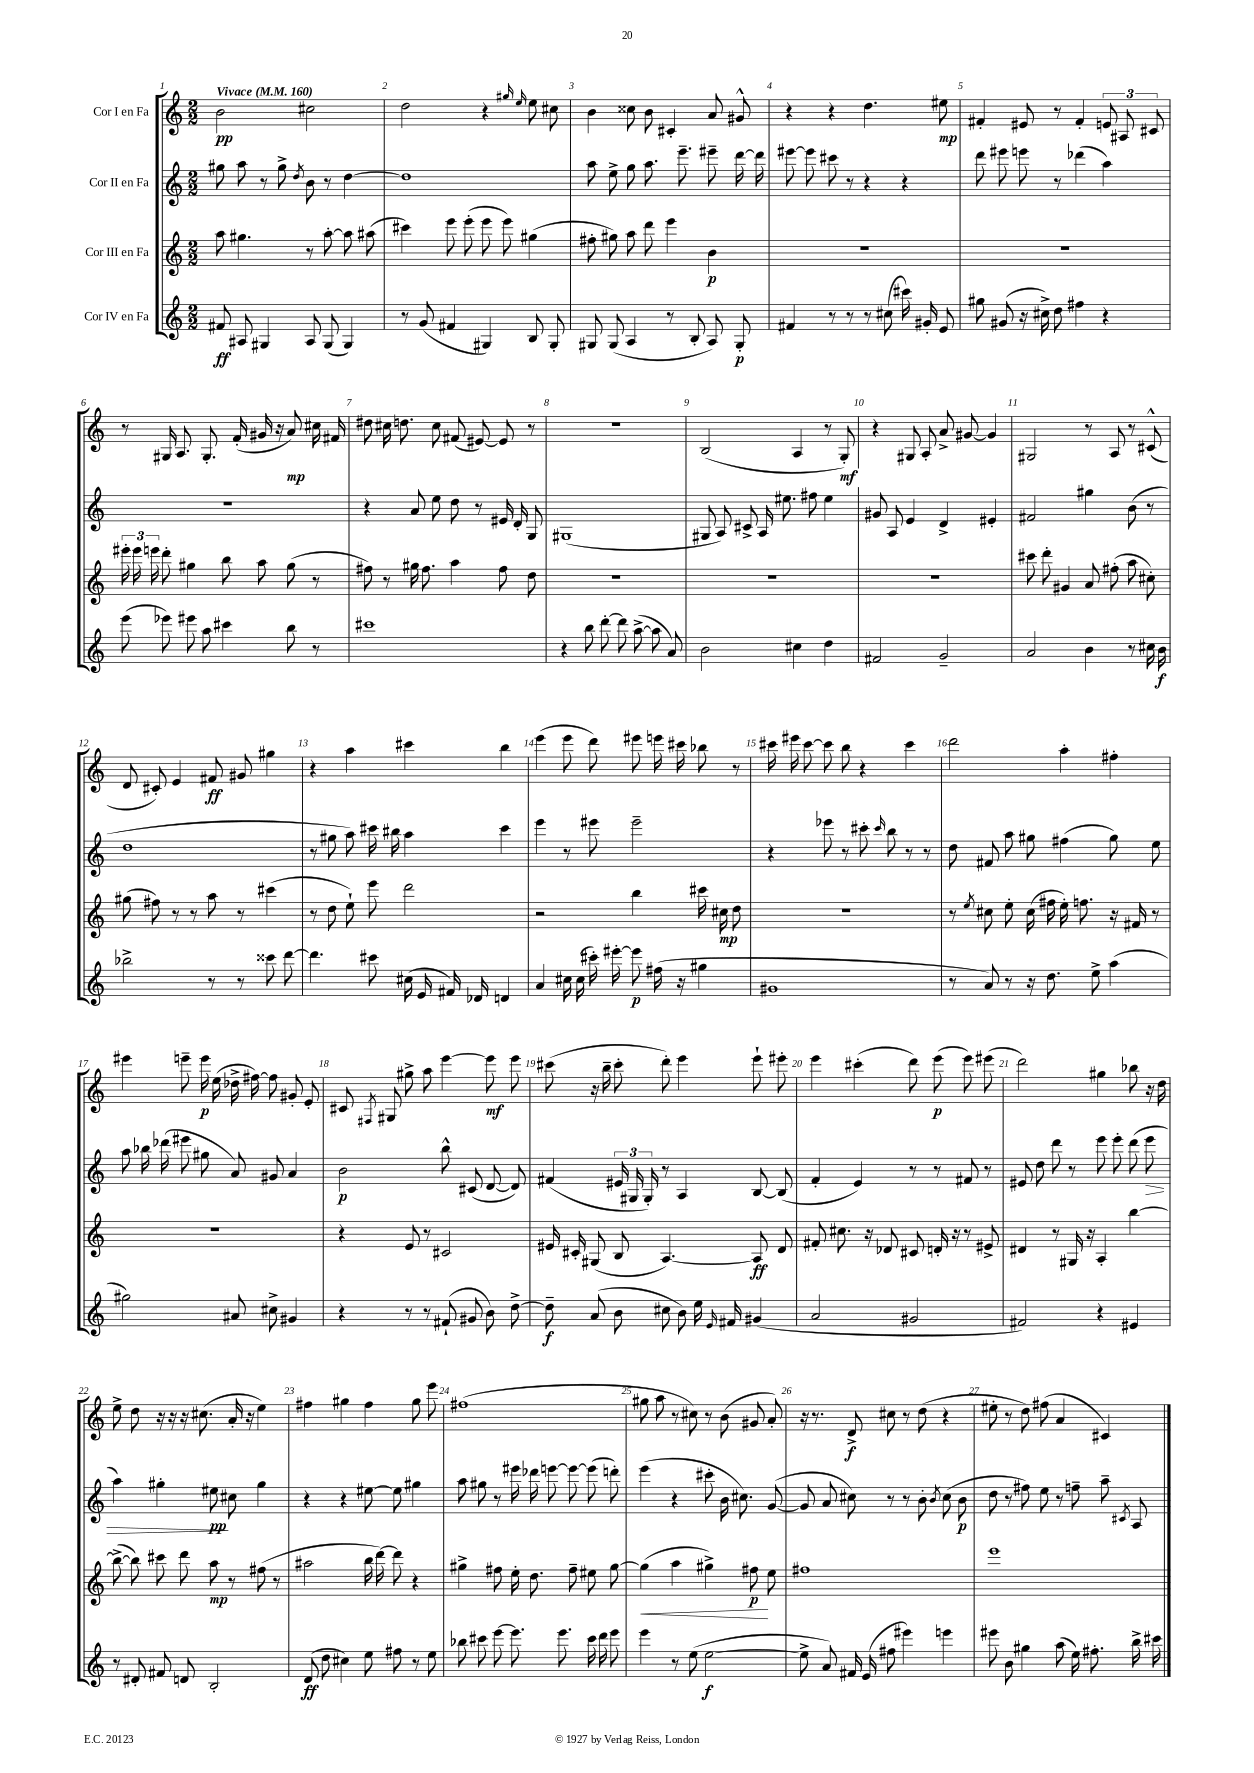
<<
\new StaffGroup <<
\new Staff = "s0" \with { instrumentName = "Cor I en Fa" } {
    \clef treble \key c \major \numericTimeSignature \time 2/2 \tempo "Vivace" 4 = 160
    \autoBeamOff b'2\pp cis''2 |
    d''2 r4 \grace { gis''16 e''16 } e''8 cis''8 |
    b'4 cisis''8 b'8 cis'4-. a'8 gis'8-^ |
    r4 r4 d''4. eis''8\mp |
    fis'4-. eis'8 r8 fis'4-. \tuplet 3/2 { e'8 ais8 cis'8 } |
    r8 gis16 a8. gis8.-. f'16-.( gis'16 r16 a'8\mp) cis''16 fis'16 |
    dis''8 cis''16 d''8. cis''8 fis'8( eis'8~) eis'8 r8 |
    R1 |
    b2( a4 r8 g8-.\mf) |
    r4 gis8 a8-. a'8-> gis'8~ gis'4 |
    gis2 r8 a8 r8 cis'8-^( |
    d'8 cis'8-.) e'4 fis'8\ff gis'8 gis''4 |
    r4 a''4 cis'''4 b''4 |
    e'''4( e'''8 d'''8) eis'''8 e'''16 cis'''16 bes''8 r8 |
    cis'''16 eis'''16 cis'''8~ cis'''8 b''8 r4 cis'''4 |
    d'''2 a''4-. fis''4-. |
    eis'''4 e'''8-- e'''16\p e''16( des''16-> fis''16~) fis''8 gis'8-. e'8-. |
    cis'8 \acciaccatura { fis8 } gis8 gis''8-> a''8 e'''4~ e'''8\mf e'''8 |
    cis'''8( r16 b''16-- cis'''8-. d'''8-.) e'''4 e'''8-! eis'''8-. |
    e'''4 cis'''4-.( d'''8) e'''8\p( e'''8) eis'''8( |
    d'''2) gis''4 bes''8 r16 d''16 |
    e''8-> d''8 r16 r16 r16 cis''8.( a'16-. r16 e''4) |
    fis''4 gis''4 fis''4 gis''8 e'''8 |
    fis''1( |
    gis''8 a''8 r8 cis''8) r8 b'8( gis'8 a'8-.) |
    r16 r8. d'8->\f cis''8 r8 d''8( r4 |
    eis''8-. r8 d''8) fis''8( a'4 cis'4) \bar "|." |
}
\new Staff = "s1" \with { instrumentName = "Cor II en Fa" } {
    \clef treble \key c \major \numericTimeSignature \time 2/2
    \autoBeamOff gis''8 a''8 r8 gis''8-> \acciaccatura { d''8 } b'8 r8 d''4~ |
    d''1 |
    a''8 e''8-> g''8 a''8. e'''8.-- eis'''8-- d'''16~ d'''16 |
    eis'''8~ eis'''8 cis'''8 r8 r4 r4 |
    d'''8 eis'''8 e'''8 r8 des'''4( a''4) |
    r1 |
    r4 a'8 e''8 d''8 r8 eis'16 d'16-. g8 |
    gis1( |
    gis8 a8) cis'8-> a16 eis''8. fis''8 eis''4 |
    gis'8 a8 e'4 d'4-> eis'4-. |
    fis'2 gis''4 b'8( r8 |
    d''1 |
    r8 gis''8 a''8) cis'''16 bis''16 a''4 cis'''4 |
    e'''4 r8 eis'''8 eis'''2-- |
    r4 ees'''8 r8 cis'''8-. \grace { cis'''16 } b''8 r8 r8 |
    d''8 fis'8 a''8 gis''8 fis''4( gis''8) e''8 |
    a''8 bes''16 des'''16( eis'''8 gis''8 a'8) gis'8 a'4 |
    b'2\p b''8-^ cis'8( d'8~ d'8) |
    fis'4( \tuplet 3/2 { eis'16 gis16 gis16-.) } r8 a4 b8~ b8( |
    f'4-. e'4) r8 r8 fis'8 r8 |
    eis'8 d''8 d'''8 r8 e'''8 e'''8-. d'''8( e'''8\> |
    a''4) gis''4-. eis''8\pp\! cis''8 gis''4 |
    r4 r4 eis''8~ eis''8 gis''4 |
    a''8 gis''8 r8 eis'''16 des'''16 e'''8~ e'''8~ e'''8( d'''8-.) |
    e'''4( r4 cis'''8-. b'16 cis''8.) g'8~( |
    g'8 a'8 cis''8) r8 r8 b'8-. \acciaccatura { b'8 } cis''8( b'8\p |
    d''8 r8 fis''8) e''8 r8 f''8-- a''8-- \acciaccatura { cis'8 } a8 \bar "|." |
}
\new Staff = "s2" \with { instrumentName = "Cor III en Fa" } {
    \clef treble \key c \major \numericTimeSignature \time 2/2
    \autoBeamOff a''8 gis''4. r8 a''8~-. a''8 ais''8( |
    cis'''4) e'''8 e'''8-.( e'''8 e'''8) gis''4( |
    fis''8-. gis''8) a''8 d'''8 e'''4 b'4\p |
    R1 |
    R1 |
    \tuplet 3/2 { eis'''16-. eis'''16 e'''16 } d'''8-. gis''4 b''8 a''8 gis''8( r8 |
    fis''8) r8 gis''16 fis''8. a''4 fis''8 d''8 |
    R1 |
    R1 |
    R1 |
    cis'''8 d'''8-. gis'4 a'8 fis''8-.( a''8 cis''8-.) |
    gis''8( fis''8) r8 r8 a''8 r8 cis'''4( |
    r8 d''8 e''8-!) e'''8 d'''2 |
    r2 b''4 cis'''16 cis''16\mp d''8 |
    r1 |
    r8 \acciaccatura { e''8 } cis''8 e''8-. cis''16( fis''16 e''16-.) f''8. r16 fis'16 r8 |
    r1 |
    r4 e'8 r8 cis'2 |
    eis'16 cis'16-. gis8( b8 a4.~) a8\ff d'8 |
    fis'8-. cis''8. r16 des'8 cis'8 d'16-. r16 r8 eis'8-> |
    dis'4 r8 gis16 r16 a4-. b''4~ |
    b''8~->( b''8) cis'''8 d'''8 a''8\mp r8 fis''8( r8 |
    ais''2 b''16 d'''16~) d'''8 r4 |
    gis''4-> fis''8 e''16-. d''8. fis''8-- eis''8 gis''8~ |
    gis''4\<( a''4 gis''4->) fis''8\p\! e''8 |
    fis''1 |
    e'''1 \bar "|." |
}
\new Staff = "s3" \with { instrumentName = "Cor IV en Fa" } {
    \clef treble \key c \major \numericTimeSignature \time 2/2
    \autoBeamOff fis'8\ff ais8 gis4 ais8 gis8( gis4) |
    r8 g'8( fis'4 gis4) b8 gis8-. |
    gis8 gis8( a4 r8 b8-. a8) gis8-.\p |
    fis'4 r8 r8 r8 cis''8( cis'''16) gis'16-. e'8 |
    gis''8 gis'8( r16 cis''16->) d''8 fis''4 r4 |
    e'''8( ees'''8) eis'''8 a''8 cis'''4 b''8 r8 |
    cis'''1 |
    r4 b''8 d'''8~-. d'''8 a''8~->( a''8 a'8) |
    b'2 cis''4 d''4 |
    fis'2 g'2-- |
    a'2 b'4 r8 cis''16 b'16\f |
    bes''2-> r8 r8 cisis'''8 d'''8~ |
    d'''4. cis'''8 cis''16( e'16 fis'16) des'16 d'4 |
    a'4 cis''16 cis''16( cis'''16-.) eis'''16~-. eis'''8\p fis''16( r16 gis''4 |
    gis'1 |
    r8 a'8) r8 r16 d''8. e''8-> a''4( |
    gis''2) ais'8 cis''8-> gis'4 |
    r4 r8 r8 fis'8-!( gis'8 b'8) d''8~-> |
    d''8--\f a'8( b'8 cis''8 b'8) e''16 \grace { e'16 } fis'16 gis'4( |
    a'2 gis'2 |
    fis'2) r4 eis'4 |
    r8 dis'8-. fis'8 d'8 b2-. |
    d'8\ff( d''8 cis''4) e''8 fis''8 r8 e''8 |
    bes''8 cis'''8 e'''8~ e'''8. e'''8. cis'''16 d'''16 e'''8 |
    e'''4 r8 e''8( e''2~\f |
    e''8-> a'8) fis'16 e'16( fis''8 eis'''4) e'''4 |
    eis'''8 b'8 gis''4 a''8( e''16) fis''8.-. b''16-> cis'''16 \bar "|." |
}
>>
>>
\layout { \context { \Score \override BarNumber.break-visibility = ##(#f #t #t) barNumberVisibility = #all-bar-numbers-visible } }
